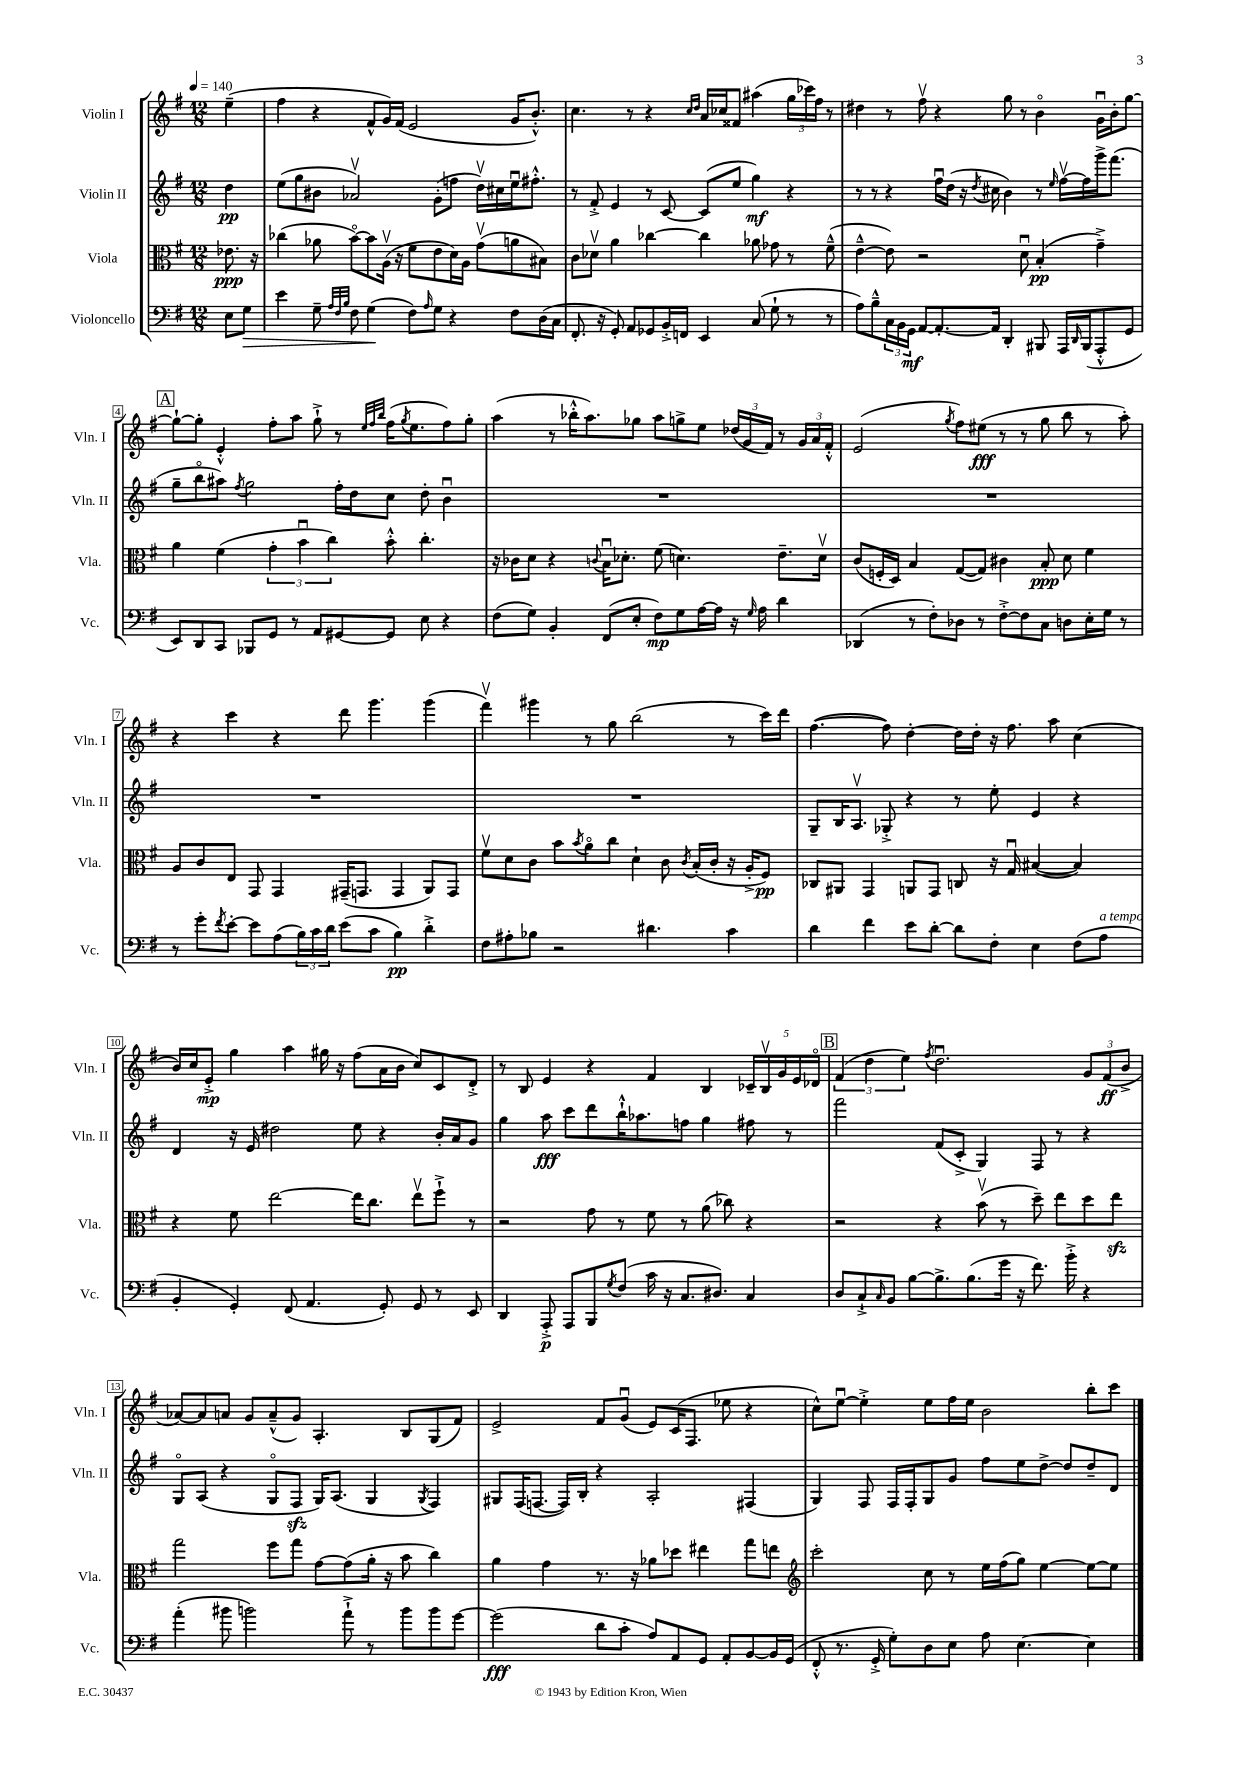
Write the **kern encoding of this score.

**kern	**kern	**kern	**kern
*staff4	*staff3	*staff2	*staff1
*clefF4	*clefC3	*clefG2	*clefG2
*k[f#]	*k[f#]	*k[f#]	*k[f#]
*M12/8	*M12/8	*M12/8	*M12/8
*MM140	*MM140	*MM140	*MM140
8E\L	8.e-\	4dd\	(4ee~\
8G\J	.	.	.
.	16r	.	.
=	=	=	=
4e\	(4cc-\	(8ee\L	4ff#\
.	.	8gg\	.
8G~\	8a-\	8b#\J	4r
32qqA/LLL	.	.	.
32qqF#/	.	.	.
32qqB/JJJ	.	.	.
8F#\	[8bo\L)	2a-v/)	.
(4G\	8b\]	.	8f#^^/L
.	(16Av\Jk	.	16g/L)
.	16r	.	(16f#/JJ
8F#\L)	8f#\L	.	2e/
16qqA/	.	.	.
8G\J	8e\	(8g'\L	.
4r	16d\L)	8ff\J	.
.	16A\JJ	.	.
.	(8gv\L	16ddv\LL)	.
.	.	16cc#\	.
8F#\L	8a\	16eeu\J	16g/LK
.	.	8.ff#'^^\J	8.b'^^/J)
(16D\L	8B#\J)	.	.
16C\JJ	.	.	.
=	=	=	=
8.FF#'/	8c\L	8r	4.cc\
.	8d-v\J	8f#'^/	.
16r	.	.	.
8GG'/)	4a\	4e/	.
8AA/L	.	.	8r
8GG-/	[4cc-\	8r	4r
16BB'^/L	.	[8c/	.
16FF/JJ	.	.	.
.	.	.	16qqcc/LL
.	.	.	16qqdd/JJ
4EE/	4cc-\]	(8c/]L	16a/LL
.	.	.	16cc-/J
.	.	8ee/J	8f##/J
(8C/	8a-\	4gg\)	(4aa#\
8G`\	8g-\	.	.
8r	8r	4r	24gg\LL
.	.	.	24ccc-\)
.	.	.	24ff#\JJ
8r	(8f#~^^\	.	8r
=	=	=	=
8A\L)	[4e~^^\	8r	4dd#\
8B~^^\	.	8r	.
24C\L	8e\])	4r	8r
24BB\	.	.	.
24GG\JJ	.	.	.
[8AA/L	2r	.	8ff#v\
8.AA'/_	.	16ff#u\LL	4r
.	.	(16dd\JJ	.
.	.	16r	.
.	.	8qdd/	.
16AA/]Jk	.	16cc#\	.
4DD'/	.	4b\)	8gg\
.	8du\	.	8r
8BBB#/	(4B'/	8r	4bo\
.	.	16qqee/	.
16AAA/LL	.	[16ff#v\LL	.
16qqDD/	.	.	.
(16BBB#/J	.	16ff#\]	.
8AAA'^^/	4g~^\)	16ggg^\J	16gu\LL
.	.	(8.fff#\J	16b'\J
8GG/J	.	.	[8gg\J
=	=	=	=
8EE/L)	4a\	8gg~\L	8gg`\_L
8DD/	.	8bbo\	8gg'\]J
8CC/J	(4f#\	8aa#\J)	4e'^^/
.	.	8qff#/	.
8BBB-/L	.	2gg\	.
8GG/J	6g'\	.	8ff#'\L
8r	.	.	8aa\J
.	6bu\	.	.
8AA/L	.	.	8gg`^\
.	6cc\)	.	.
[8GG#/	.	16ff#'\LL	8r
.	.	16dd\J	.
.	.	.	32qqee/LLL
.	.	.	32qqff#/
.	.	.	32qqbb/JJJ
8GG#/]J	8b'^^\	8cc\J	(16ff#\LK
.	.	.	8qgg/
.	.	.	8.ee\
8E\	4.cc'\	8dd'\	.
4r	.	4bu\	8ff#\)
.	.	.	8gg'\J
=	=	=	=
(8F#\L	16r	1.r	(4aa\
.	16c-\LK	.	.
8G\J)	8d\J	.	.
4BB'/	4r	.	8r
.	.	.	16bb-'^^\LK
.	.	.	8.aa\)
.	8qqc/	.	.
(8FF#/L	16Bu\LK	.	.
.	8.d-'\J	.	.
8E'/J	.	.	8gg-\J
8F#\L)	(8f#\	.	8aa\L
8G\	4.d\)	.	8gg^\
[16A\L	.	.	8ee\J
16A\]JJ	.	.	.
16r	.	.	(24dd-/LL
.	.	.	24g/
16qqG/	.	.	.
16A\	.	.	.
.	.	.	24f#/JJ)
4d\	8.e~\L	.	8r
.	.	.	24g/LL
.	.	.	24a/
.	16dv\Jk	.	.
.	.	.	24f#'^^/JJ
=	=	=	=
(4DD-/	(8c/L	1.r	(2e/
.	16F'/L	.	.
.	16D/JJ)	.	.
8r	4B/	.	.
8F#'\L)	.	.	.
.	.	.	8qgg/
8D-\J	([8G/L	.	8ff#\L)
8r	8G/]J)	.	(8ee#\J
[8F#'^\L	4c#\	.	8r
8F#\]	.	.	8r
8C\J	8B'/	.	8gg\
8D\L	8d\	.	8bb\
16E'\L	4f#\	.	8r
16G\JJ	.	.	.
8r	.	.	8aa'\)
=	=	=	=
8r	8A/L	1.r	4r
8g'\L	8c/	.	.
8qf#/	.	.	.
[8e'\J	8E/J	.	4ccc\
8e\]L	8GG/	.	.
(8A\	4GG/	.	4r
24B\L)	.	.	.
24c\	.	.	.
24d\JJ	.	.	.
(8e\L	(16GG#~/LK	.	8ddd\
.	8.GG/J	.	.
8c\J	.	.	4.ggg\
4B\)	4GG/	.	.
4d'^\	8AA/L)	.	(4ggg\
.	8GG/J	.	.
=	=	=	=
8F#\L	8f#v\L	1.r	4fff#v\)
8A#'\	8d\	.	.
8B-\J	8c\J	.	4ggg#\
2r	8b\L	.	.
.	8qb/	.	.
.	8ao\	.	8r
.	8cc\J	.	8gg\
.	4d`\	.	(2bb\
4.d#\	.	.	.
.	8c\	.	.
.	8qc/	.	.
.	(16B'/LL	.	.
.	16c'/JJ	.	.
4c\	16r	.	8r
.	16A'^/LK	.	.
.	8F#/J)	.	16ccc\LL)
.	.	.	16ddd\JJ
=	=	=	=
4d\	8C-/L	8G~/L	([4.ff#\
.	8AA#/J	16B/K	.
.	.	8.Av/J	.
4f#\	4GG/	.	.
.	.	8G-'^/	8ff#\])
8e\L	8AA/L	4r	[4dd'\
[8d'\J	8GG/J	.	.
8d\]L	8C/	8r	16dd\]LL
.	.	.	16dd'\JJ
8F#'\J	16r	8ee'\	16r
.	16Gu/	.	8.ff#\
4E\	([4B#/	4e/	.
.	.	.	8aa\
(8F#\L	4B#/])	4r	(4cc\
8A\J	.	.	.
=	=	=	=
4BB'/	4r	4d/	16b/LL)
.	.	.	16cc/J
.	.	.	8e'^/J
4GG'/)	8f#\	16r	4gg\
.	.	16e/	.
.	[2ee\	2dd#\	.
(8FF#/	.	.	4aa\
4.AA/	.	.	.
.	.	.	16gg#\
.	.	.	16r
.	16ee\]LK	8ee\	(8ff#\L
.	8.cc\J	.	.
8GG'/)	.	4r	16a\L
.	.	.	16b\JJ
8GG/	8eev\L	.	8cc/L)
8r	8ff#`^\J	16b'/LL	8c/
.	.	16a/J	.
8EE/	8r	8g/J	8d'^/J
=	=	=	=
4DD/	2r	4gg\	8r
.	.	.	8B/
8AAA'^/	.	8aa\	4e/
8AAA/L	.	8ccc\L	.
8BBB/	8g\	8ddd\	4r
8qG/	.	.	.
(8F#/J	8r	16bb`^^\K	.
.	.	8.aa-\	.
16c\	8f#\	.	4f#/
16r	.	.	.
8.C/L	8r	8ff\J	.
.	(8a\	4gg\	4B/
8.D#/J)	.	.	.
.	8cc-\)	.	.
4C/	4r	8ff#\	20c-~/LL
.	.	.	20Bv/
.	.	.	20g/
.	.	8r	.
.	.	.	20e/
.	.	.	20d-o/JJ
=	=	=	=
8D/L	2r	2fff#\	(6f#/
8C`^/	.	.	.
.	.	.	6dd\
16qqC/	.	.	.
8BB/J	.	.	.
.	.	.	6ee\)
[8B\L	.	.	.
.	.	.	8qff#/
8.B^\]	4r	(8f#/L	2.ddu\
.	.	8c'^/J	.
(8.B\	.	.	.
.	(8bv\	4G/)	.
16g\Jk	8r	.	.
16r	.	.	.
8.f#\)	8dd~\)	8F#/	.
.	8ee\L	8r	.
16b'^\	.	.	.
4r	8dd\	4r	12g/L
.	.	.	(12f#/
.	8ee\J	.	.
.	.	.	12b^/J
=	=	=	=
(4a'\	2gg\	8Go/L	[8a-/L)
.	.	(8A/J	8a-/]
8b#\	.	4r	8a/J
2b\)	.	.	8g/L
.	8ff#\L	8Go/L	(8a~^^/
.	8gg\J	8F#/J	8g/J)
.	[8g\L	16G/LK)	4.A'/
.	.	(8.A/J	.
8a`^\	(8g\]	.	.
8r	16a'\Jk	4G/	.
.	16r	.	.
8b\L	8b\	.	8B/L
.	.	8qG/	.
8b\	4cc\)	4F#/)	(8G/
[8g\J	.	.	8f#/J)
=	=	=	=
(2g\]	4a\	8G#/L	2e^/
.	.	(16F#/K	.
.	.	[8.F/J	.
.	4g\	.	.
.	.	16F/]LL)	.
.	.	16B'/JJ	.
8d\L	8.r	4r	8f#/L
8c'\J	.	.	(8gu/J
.	16r	.	.
8A/L)	8a-\L	2A'/	8e/L)
8AA/	8dd-\J	.	(16c/K
.	.	.	8.F#/J
8GG/J	4ee#\	.	.
8AA'/L	.	.	8ee-\
[8BB/	8gg\L	(4F#/	4r
16BB/]L	8ee\J	.	.
(16GG/JJ	.	.	.
=	=	=	=
*	*clefG2	*	*
8FF#'^^/	2ccc'\	4G/)	8cc^^\L)
8.r	.	.	[8eeu\J
.	.	8F#/	4ee'^\]
16GG'^/	.	.	.
8G'\L)	.	16F#/LL	.
.	.	16F#'/J	.
8D\	8cc\	8G/	8ee\L
8E\J	8r	8g/J	16ff#\L
.	.	.	16ee\JJ
8A\	16ee\LL	8ff#\L	2b\
.	(16ff#\J	.	.
[4.E\	8gg\J)	8ee\	.
.	[4ee\	[8dd^\J	.
.	.	8dd/]L	.
4E\]	8ee\_L	8dd~/	8bb'\L
.	8ee\]J	8d/J	8ccc\J
==	==	==	==
*-	*-	*-	*-
